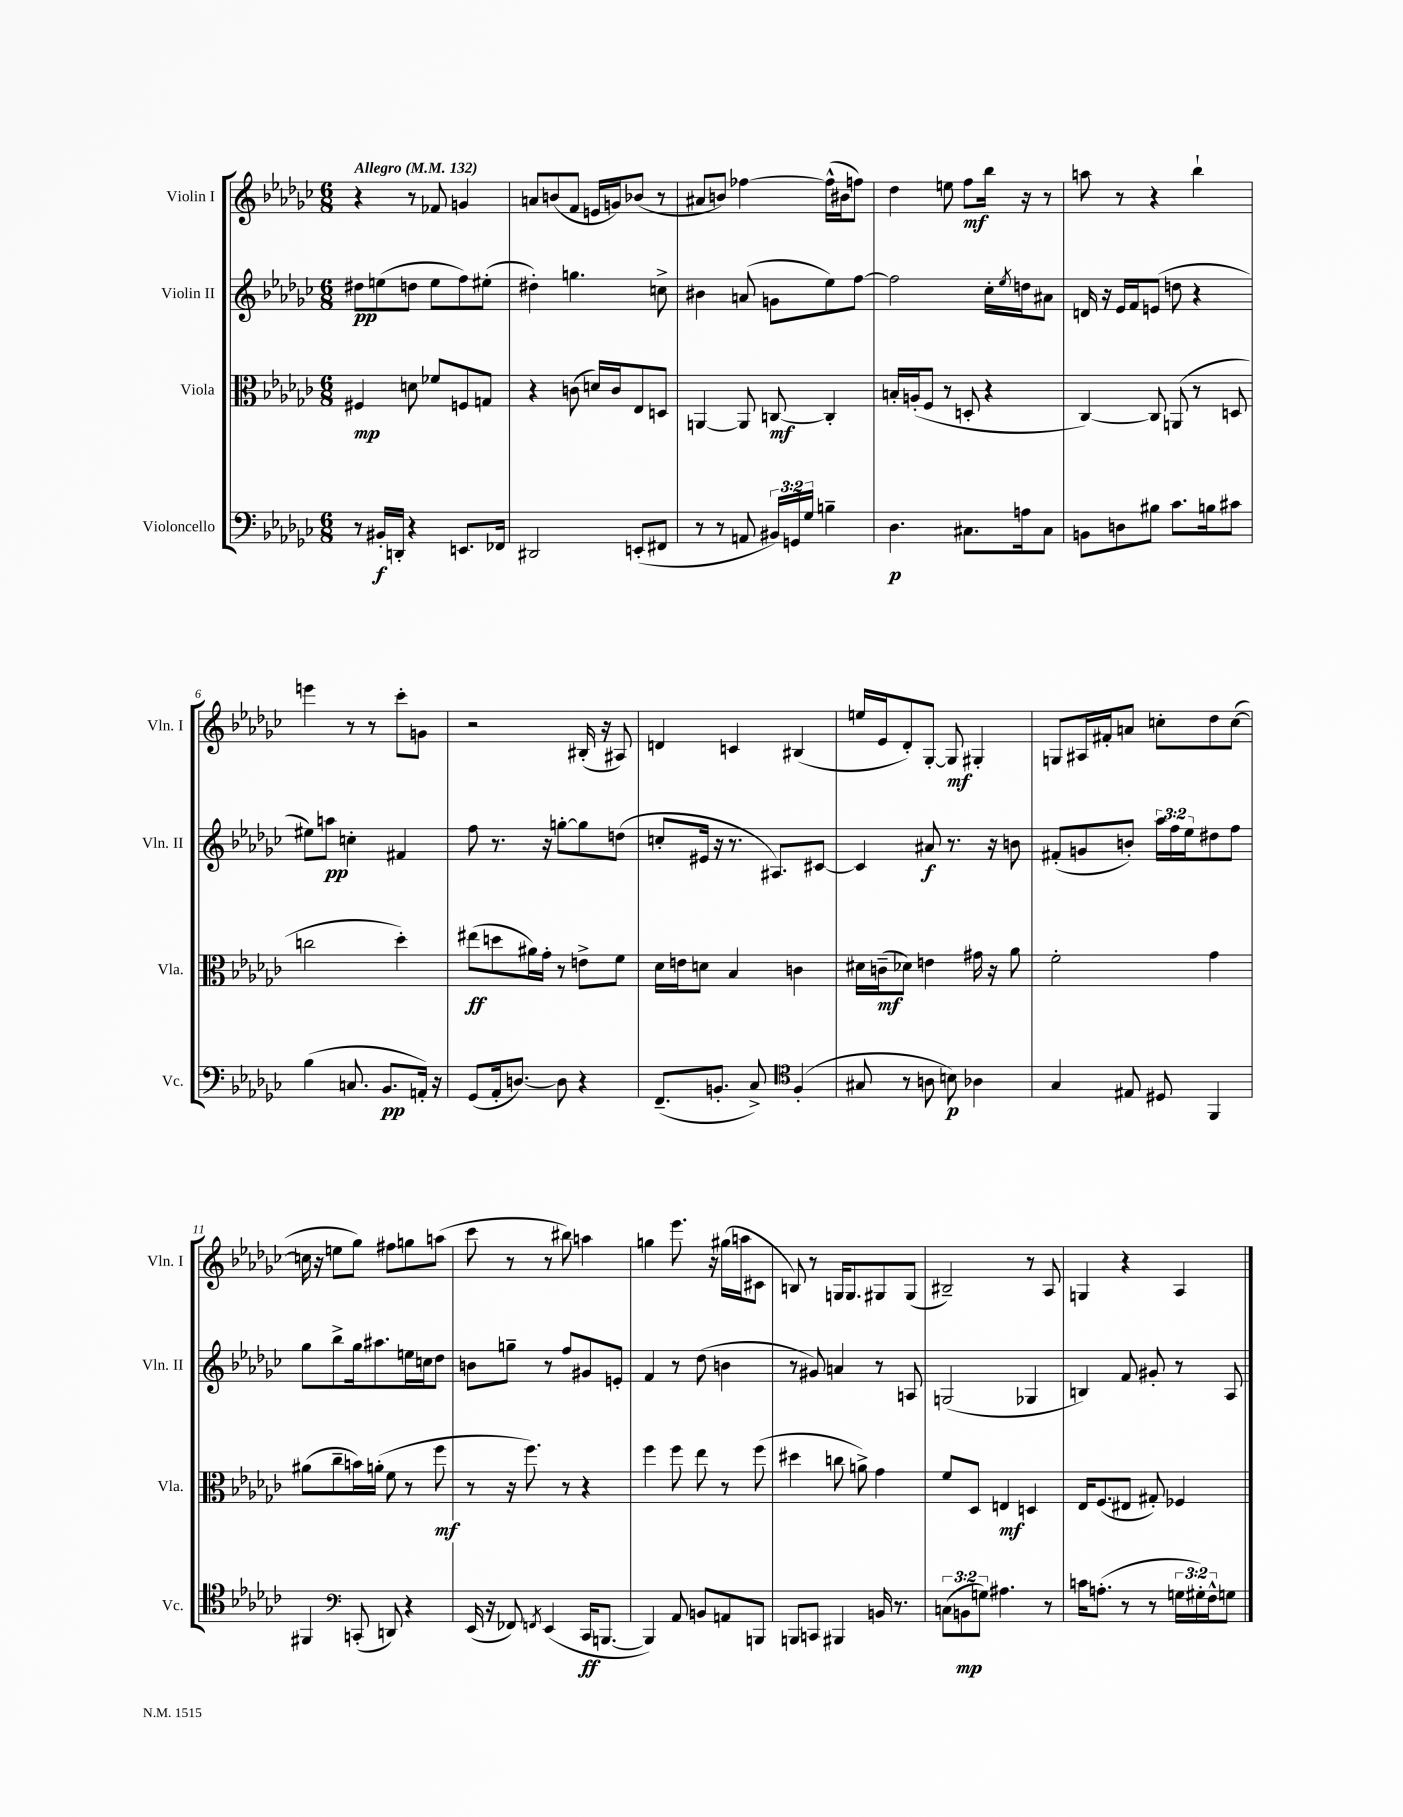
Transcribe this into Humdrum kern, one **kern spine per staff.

**kern	**dynam	**kern	**dynam	**kern	**dynam	**kern	**dynam
*part4	*part4	*part3	*part3	*part2	*part2	*part1	*part1
*staff4	*staff4	*staff3	*staff3	*staff2	*staff2	*staff1	*staff1
*I"Violoncello	*	*I"Viola	*	*I"Violin II	*	*I"Violin I	*
*I'Vc.	*	*I'Vla.	*	*I'Vln. II	*	*I'Vln. I	*
*clefF4	*	*clefC3	*	*clefG2	*	*clefG2	*
*k[b-e-a-d-g-c-]	*	*k[b-e-a-d-g-c-]	*	*k[b-e-a-d-g-c-]	*	*k[b-e-a-d-g-c-]	*
*M6/8	*	*M6/8	*	*M6/8	*	*M6/8	*
*MM132	*	*MM132	*	*MM132	*	*MM132	*
=1	=1	=1	=1	=1	=1	=1	=1
!	!	!	!	!	!	!LO:TX:a:B:t=Allegro	!
8r	.	4F#X/	mp	8dd#X\L	pp	4r	.
16BB#X'/LL	f	.	.	(8een\	.	.	.
16DDn'/JJ	.	.	.	.	.	.	.
4r	.	8dn\	.	8ddn\J	.	8r	.
.	.	8f-X/L	.	8ee\L	.	8f-X/	.
8.EEn/L	.	8Fn/	.	8ff\)	.	4gn/	.
.	.	8Gn/J	.	(8ee#X'\J	.	.	.
16FF-X/Jk	.	.	.	.	.	.	.
=2	=2	=2	=2	=2	=2	=2	=2
2DD#X/	.	4r	.	4dd#X'\)	.	8an/L	.
.	.	.	.	.	.	(8bn/	.
.	.	(8cn\	.	4.ggn\	.	8f/J	.
.	.	16dn/LL)	.	.	.	16en/LL	.
.	.	16c/J	.	.	.	16gn/J)	.
(8EEn'/L	.	8E-/	.	.	.	(8b-X/J	.
8FF#X/J	.	8Dn/J	.	8ccn^\	.	8r	.
=3	=3	=3	=3	=3	=3	=3	=3
8r	.	[4AAn/	.	4b#X\	.	8a#X/L	.
8r	.	.	.	.	.	8bn/J)	.
8AAn/	.	8AA/]	.	(8an/	.	[4ff-X\	.
24BB#X/LL)	.	[8Cn/	mf	8gn\L	.	.	.
24GGn/	.	.	.	.	.	.	.
24G-/JJ	.	.	.	.	.	.	.
4Bn~\	.	4C'/]	.	8ee-\)	.	(16ff-^^\LL]	.
.	.	.	.	.	.	16b#X\J	.
.	.	.	.	[8ff\J	.	8ffn\J)	.
=4	=4	=4	=4	=4	=4	=4	=4
4.D-\	p	16Bn'/LL	.	2ff\]	.	4dd-\	.
.	.	(16An'/J	.	.	.	.	.
.	.	8F/J	.	.	.	.	.
.	.	8r	.	.	.	8een\	.
8.C#X\L	.	8Dn'/	.	.	.	8ff\L	mf
.	.	4r	.	16cc-'\LL	.	16bb-\Jk	.
.	.	.	.	8qee-/	.	.	.
16An\k	.	.	.	16ddn\J	.	16r	.
8C#\J	.	.	.	8a#X\J	.	8r	.
=5	=5	=5	=5	=5	=5	=5	=5
8BBn\L	.	[4C-/)	.	16dn/	.	8aan\	.
.	.	.	.	16r	.	.	.
8Dn\	.	.	.	16e-/LL	.	8r	.
.	.	.	.	16f/J	.	.	.
8B#X\J	.	8C-/]	.	(8en/J	.	4r	.
8.c-\L	.	(8AAn/	.	8ddn\	.	.	.
.	.	8r	.	4r	.	4bb-`\	.
16Bn\k	.	.	.	.	.	.	.
8c#X\J	.	8Dn/	.	.	.	.	.
!!LO:LB:g=z
=6	=6	=6	=6	=6	=6	=6	=6
(4B-\	.	2ccn\	.	8ee#X\L)	.	4eeen\	.
.	.	.	.	8aan\J	pp	.	.
8.Cn/	.	.	.	4ccn'\	.	8r	.
.	.	.	.	.	.	8r	.
8.BB-/L	pp	.	.	.	.	.	.
.	.	4dd-'\)	.	4f#X/	.	8ccc-'\L	.
16AAn'/Jk)	.	.	.	.	.	8gn\J	.
16r	.	.	.	.	.	.	.
=7	=7	=7	=7	=7	=7	=7	=7
(8GG-/L	.	(8ee#X\L	ff	8ff\	.	2r	.
16AA-'/k	.	8ddn\	.	8.r	.	.	.
[8.Dn/J)	.	.	.	.	.	.	.
.	.	16a#X\L)	.	.	.	.	.
.	.	16g-'\JJ	.	16r	.	.	.
8D\]	.	8r	.	[8ggn'\L	.	.	.
4r	.	8en^\L	.	8gg\]	.	(16B#X'/	.
.	.	.	.	.	.	16r	.
.	.	8f\J	.	(8ddn\J	.	8A#X/)	.
=8	=8	=8	=8	=8	=8	=8	=8
(8.FF~/L	.	16d-\LL	.	8ccn'/L	.	4dn/	.
.	.	16en\J	.	.	.	.	.
.	.	8dn\J	.	16e#X/Jk	.	.	.
8.BBn'/J	.	.	.	16r	.	.	.
.	.	4B-/	.	8.r	.	4cn/	.
8C-^/)	.	.	.	.	.	.	.
.	.	.	.	8.A#X/L)	.	.	.
*clefC4	*	*	*	*	*	*	*
(4F'/	.	4cn\	.	.	.	(4B#X/	.
.	.	.	.	[8c#X/J	.	.	.
=9	=9	=9	=9	=9	=9	=9	=9
8G#X/	.	16d#X\LL	.	4c#/]	.	16een/LL	.
.	.	(16cn~\J	mf	.	.	16e-/J	.
8r	.	8d-X\J)	.	.	.	8d-'/)	.
8An\	.	4en\	.	8a#X/	f	[8G-'/J	.
8Bn\)	p	.	.	8.r	.	8G-/]	mf
4A-X\	.	16g#X\	.	.	.	4G#X'/	.
.	.	16r	.	16r	.	.	.
.	.	8a-\	.	8bn\	.	.	.
=10	=10	=10	=10	=10	=10	=10	=10
4G-/	.	2f'\	.	(8f#X'/L	.	8Gn/L	.
.	.	.	.	8gn/	.	16A#X/L	.
.	.	.	.	.	.	16f#X'/J	.
8E#X/	.	.	.	8bn'/J)	.	8an/J	.
8D#X/	.	.	.	24aa-\LL	.	8ccn'\L	.
.	.	.	.	24ff\	.	.	.
.	.	.	.	24ee-\J	.	.	.
4FF/	.	4g-\	.	8dd#X\	.	8dd-\	.
.	.	.	.	8ff\J	.	([8cc\J	.
!!LO:LB:g=z
=11	=11	=11	=11	=11	=11	=11	=11
4FF#X/	.	(8a#X\L	.	8gg-\L	.	16ccn\]	.
.	.	.	.	.	.	16r	.
.	.	8cc-~\	.	8bb-^\	.	8een\L	.
*clefF4	*	*	*	*	*	*	*
(8CCn'/	.	16bn\L)	.	16gg-\k	.	8gg-\J)	.
.	.	(16an'\JJ	.	8.aa#X\	.	.	.
8DDn/)	.	8f\	.	.	.	8ff#X\L	.
4r	.	8r	.	16een\L	.	8ggn\	.
.	.	.	.	16ccn\J	.	.	.
.	.	8ff\	mf	8dd-\J	.	(8aan\J	.
=12	=12	=12	=12	=12	=12	=12	=12
(16EE-/	.	8r	.	8bn\L	.	8ccc-\	.
16r	.	.	.	.	.	.	.
8FF-X/)	.	16r	.	8ggn~\J	.	8r	.
.	.	8.ff\)	.	.	.	.	.
8qFFn/	.	.	.	.	.	.	.
(4EE-/	.	.	.	8r	.	8r	.
.	.	8r	.	8ff/L	.	8bb#X\)	.
16CC-/KL	ff	4r	.	8g#X/	.	4aan\	.
[8.BBBn/J	.	.	.	.	.	.	.
.	.	.	.	8en'/J	.	.	.
=13	=13	=13	=13	=13	=13	=13	=13
4BBB/])	.	4ff\	.	4f/	.	4ggn\	.
8AA-/	.	8ff\	.	8r	.	8.eee-\	.
8BBn/L	.	8ee-\	.	(8dd-\	.	.	.
.	.	.	.	.	.	16r	.
8AAn/	.	8r	.	4bn\	.	(16gg#X\LL	.
.	.	.	.	.	.	16aan\J	.
8BBBn/J	.	(8ff\	.	.	.	8c#X\J	.
=14	=14	=14	=14	=14	=14	=14	=14
8BBBn/L	.	4dd#X\	.	8r	.	8Bn/)	.
8CCn/J	.	.	.	8g#X/)	.	8r	.
4BBB#X/	.	8ccn\	.	4an/	.	16Gn/KL	.
.	.	.	.	.	.	8.G/	.
.	.	8an^\)	.	.	.	.	.
16BBn/	.	4g-\	.	8r	.	8G#X/	.
8.r	.	.	.	.	.	.	.
.	.	.	.	8An/	.	(8G#/J	.
=15	=15	=15	=15	=15	=15	=15	=15
(12Cn\L	.	8f/L	.	(2Gn/	.	2B#X~/)	.
12BBn\	mp	.	.	.	.	.	.
.	.	8D-/J	.	.	.	.	.
12Gn\J)	.	.	.	.	.	.	.
4.A#X\	.	4En/	mf	.	.	.	.
.	.	4Dn/	.	4G-X/	.	8r	.
8r	.	.	.	.	.	8A-/	.
=16	=16	=16	=16	=16	=16	=16	=16
16cn\KL	.	16E-/KL	.	4Bn/)	.	4Gn/	.
(8.An'\J	.	(8.F/	.	.	.	.	.
8r	.	8E#X/J	.	8f/	.	4r	.
8r	.	8G#X'/)	.	8g#X'/	.	.	.
24Gn\LL	.	4F-X/	.	8r	.	4A-/	.
24G#X'\)	.	.	.	.	.	.	.
24F^^\J	.	.	.	.	.	.	.
8Gn\J	.	.	.	8A-/	.	.	.
==	==	==	==	==	==	==	==
*-	*-	*-	*-	*-	*-	*-	*-
